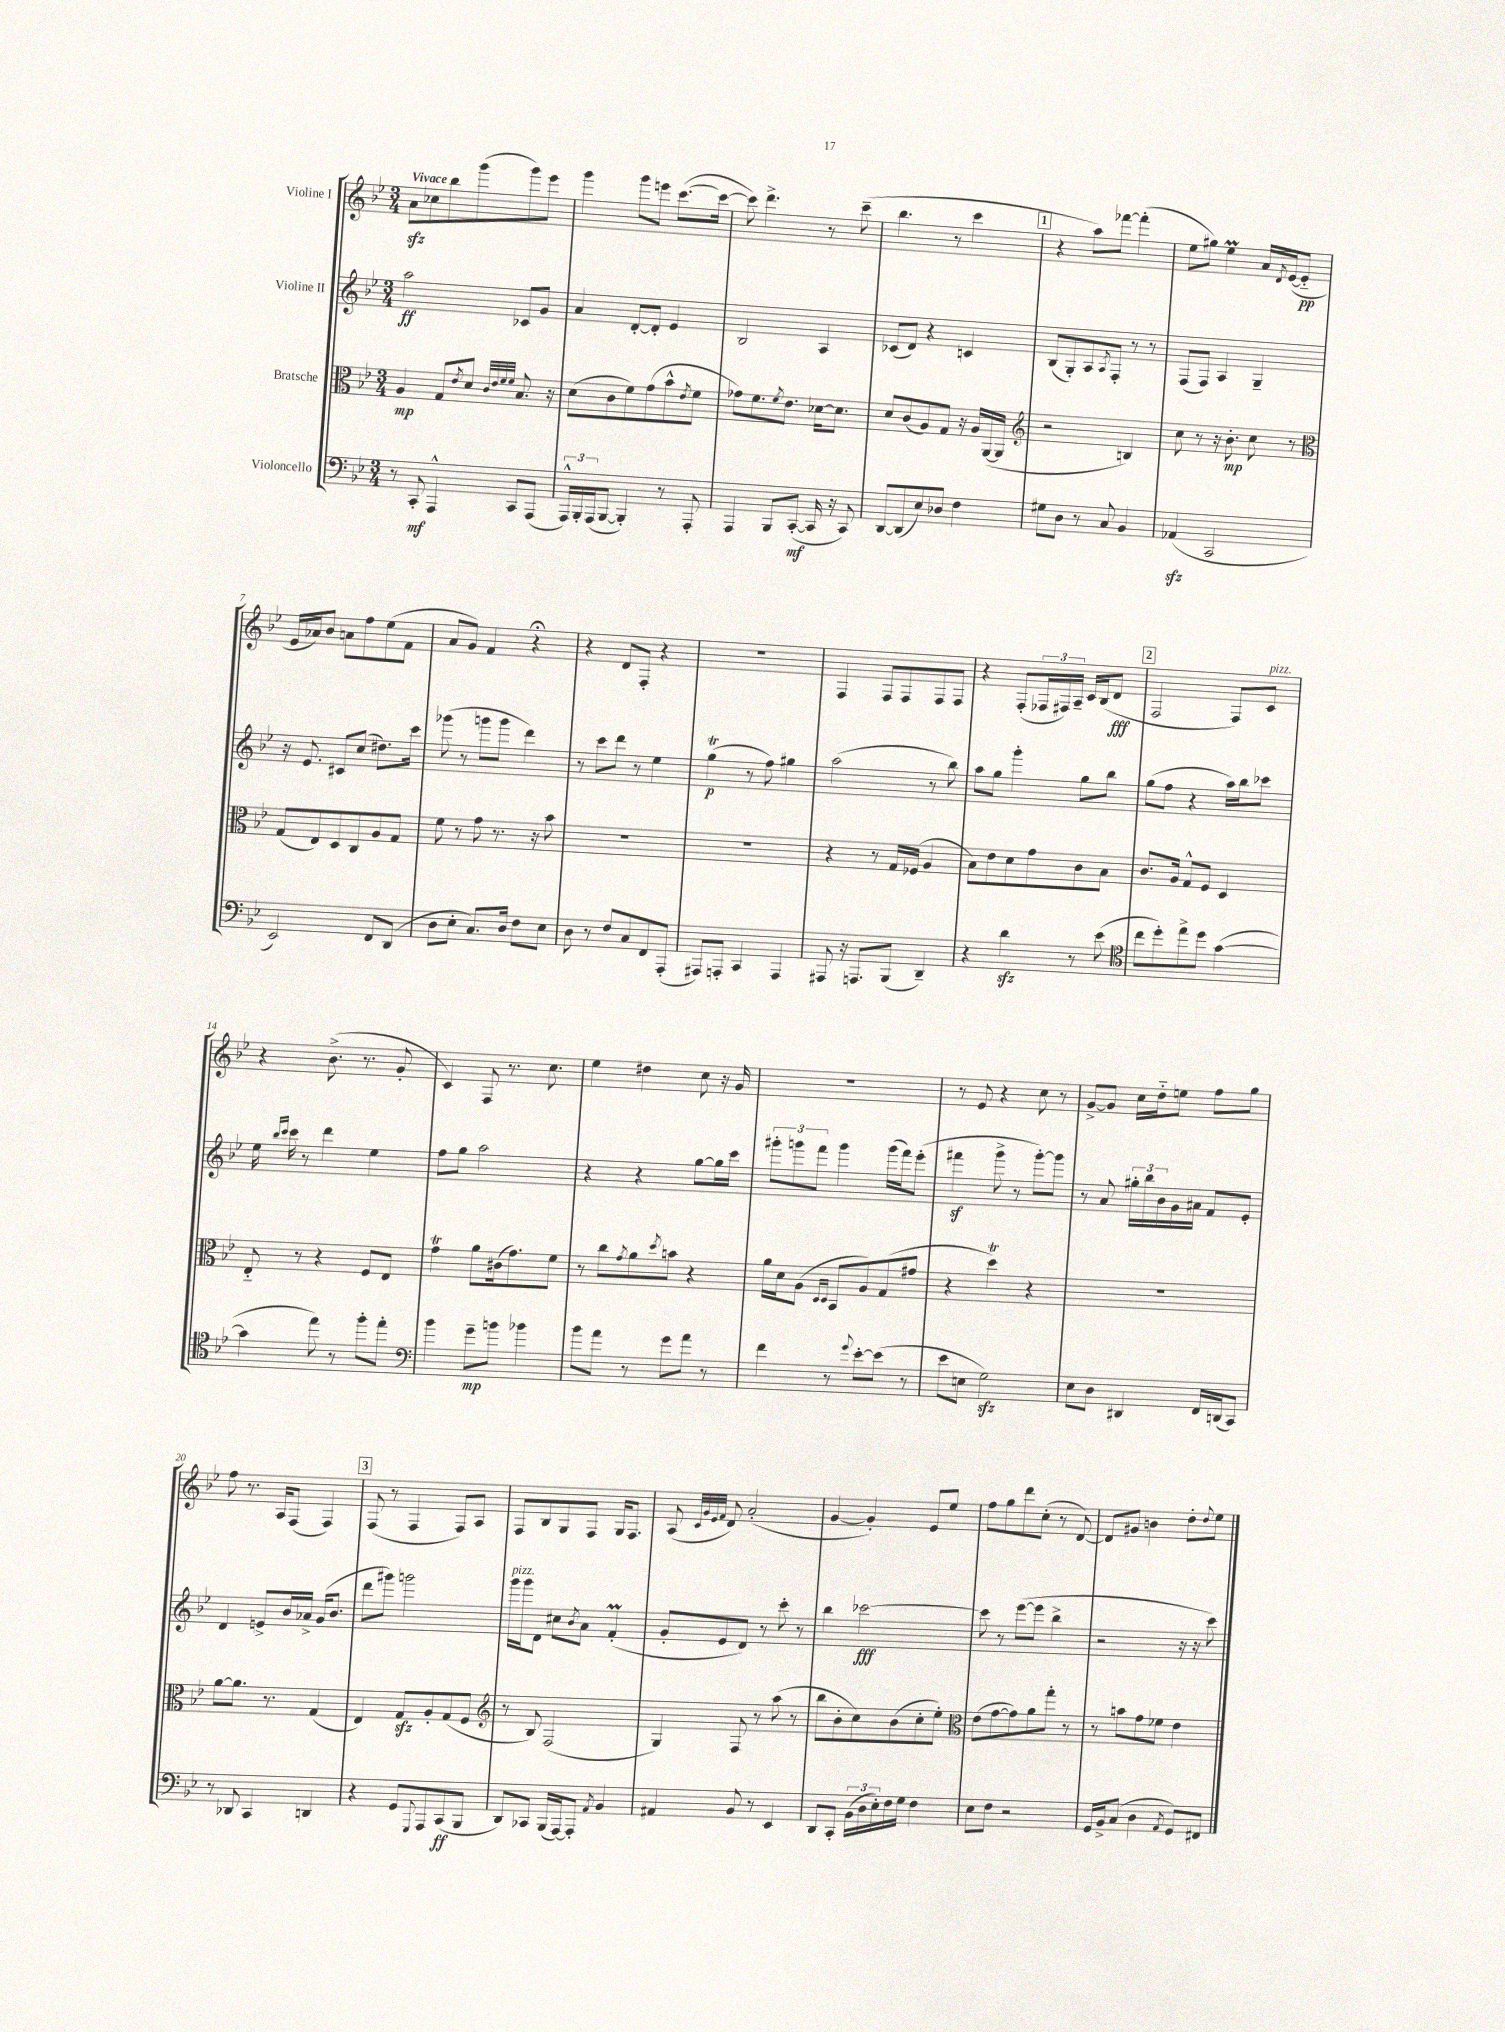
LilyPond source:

<<
\new StaffGroup <<
\new Staff = "s0" \with { instrumentName = "Violine I" } {
    \clef treble \key bes \major \numericTimeSignature \time 3/4 \tempo "Vivace"
    a'8\sfz ces''8 bes''8 g'''8( g'''8) ees'''8 |
    g'''4 g'''8 e'''8 c'''8.~( c'''16~ |
    c'''8) d'''4.-> r8 c'''8--( |
    bes''4. r8 c'''4 |
    \mark \markup { \box "1" } r4 a''8) fes'''8~ fes'''4-.( |
    ees''8 gis''8) ees''4\prall a'16 \acciaccatura { d'8 } ees'16~( ees'8-_\pp |
    ees'16 aes'16) bes'8 a'8 f''8 ees''8( f'8 |
    a'8 g'8) f'4 r4\fermata |
    r4 d'8 f8-. r4 |
    r2. |
    f4 f8 f8 f8 f8 |
    r4 f8-.( \tuplet 3/2 { fes16 fis16) a16-- } c'16 bes16( d'8\fff |
    \mark \markup { \box "2" } f2 f8) c'8^\markup { \italic "pizz." } |
    r4 bes'8.->( r8. g'8-. |
    c'4) f8 r8. c''8. |
    ees''4 dis''4 c''8 r16 g'16 |
    r2. |
    r8 ees'8 r4 c''8 r8 |
    g'8~-> g'8 c''16 d''16-_ e''8 f''8 g''8 |
    f''8 r8. a16 f8( f4) |
    \mark \markup { \box "3" } f8( r8 f4 f8) a8 |
    f8 bes8 g8 f8 g16 f8. |
    a8( \grace { c'32 g'32 ees'32 f'32 } d'8) a'2-.( |
    g'4~ g'4-.) ees'8 ees''8 |
    f''8 g''8 d'''8 c''8-.( r8 d'8~) |
    d'8 gis'8 b'4 d''8-. \appoggiatura { d''8 } ees''8 \bar "|." |
}
\new Staff = "s1" \with { instrumentName = "Violine II" } {
    \clef treble \key bes \major \numericTimeSignature \time 3/4
    a''2\ff ces'8 g'8 |
    a'4 d'8~-. d'8-. ees'4 |
    bes2 a4 |
    ces'8( d'8) r4 c'4 |
    \mark \markup { \box "1" } bes8( g8-.) a8 \acciaccatura { a8 } f8-. r8 r8 |
    f8( f8) a4 g4-- |
    r16 ees'8. cis'8 c''8( dis''8.) c'''16 |
    ges'''8( r8 g'''8 g'''8 d'''4) |
    r8 c'''8 d'''8 r8 ees''4 |
    g''4\trill\p( r8 f''8) gis''4 |
    a''2( r8 bes''8) |
    a''8 g''8 g'''4-. g''8 bes''8 |
    \mark \markup { \box "2" } g''8( f''8 r4 a''16) bes''16 ces'''8 |
    ees''16 \grace { bes''16 c'''16 } c'''16 r8 d'''4 ees''4 |
    f''8 g''8 a''2 |
    r4 r4 g''8~ g''16 c'''16 |
    \tuplet 3/2 { gis'''8-. g'''8 f'''8 } g'''4 g'''16( f'''16) ees'''8-.( |
    fis'''4\sf g'''8-> r8 g'''8~-.) g'''8 |
    r8 a'8 \tuplet 3/2 { gis''16-. bes''16 bes'16 } g'16 ais'16 f'8 ees'8-. |
    d'4 e'8-> bes'16 aes'16-> g'16( bes'8. |
    \mark \markup { \box "3" } d'''8 gis'''8) g'''2 |
    g'''16^\markup { \italic "pizz." } g'''16 d'8 cis''8 \acciaccatura { bes'8 } a'8 f'4-.\prall( |
    g'8-. ees'8 d'8) r8 c'''8-. r8 |
    bes''4 ces'''2~\fff |
    ces'''8 r8 ees'''8~( ees'''8 bes''4-> |
    r2 r16 r16 c'''8) \bar "|." |
}
\new Staff = "s2" \with { instrumentName = "Bratsche" } {
    \clef alto \key bes \major \numericTimeSignature \time 3/4
    a4\mp g8 \acciaccatura { ees'8 } d'8 \grace { c'32 ees'32 f'32 f'32 } bes8. r16 |
    d'8( c'8 f'8) g'8( bes'8-^ \acciaccatura { ees'8 } f'8 |
    ges'8) f'8. \acciaccatura { f'8 } ees'8. des'16~ des'8. |
    d'8 c'8( a8) g8 r16 a16 a,16~( a,16 |
    \mark \markup { \box "1" } \clef treble r2 b4) |
    c''8 r8 r16 bes'8.-.\mp c''8 r8 |
    \clef alto g8( ees8) d8 c8 a8 g8 |
    f'8 r8 g'8 r8. r16 bes'8 |
    R2. |
    R2. |
    r4 r8 g16 fes16( a4 |
    bes8) ees'8 d'8 g'8 c'8 bes8 |
    \mark \markup { \box "2" } c'8. a16 g8-^ f8 d4 |
    ees8-_ r8 r4 f8 ees8 |
    g'4\trill a'8 cis'16( g'8.) f'8 |
    r8 c''8 \acciaccatura { g'8 } a'8 \acciaccatura { d''8 } b'8 r4 |
    a'16 d'16 a8( \grace { d16 d16 } bes,8 a8) g8( gis'8 |
    r4 d''4\trill) r4 |
    R2. |
    a'8~ a'8. r8. g4( |
    \mark \markup { \box "3" } ees4) g8\sfz a8-. g8( f8 |
    \clef treble r8 bes8) f2( |
    g4) f8 r8 a''8( r8 |
    bes''8 bes'8-. c''8) bes'8( c''8-. ees''8-.) |
    \clef alto ees'8( g'8~ g'8) a'8 g''8-. r8 |
    r8 b'8 g'8 fes'8 ees'4 \bar "|." |
}
\new Staff = "s3" \with { instrumentName = "Violoncello" } {
    \clef bass \key bes \major \numericTimeSignature \time 3/4
    r8 c,8-.\mf a,,4-^ c,8 a,,8( |
    \tuplet 3/2 { a,,16-^) bes,,16-. a,,16( } bes,,8~ bes,,4-.) r8 a,,8-. |
    a,,4 bes,,8 c,8~-.\mf( c,16 r16 c,8) |
    d,8~ d,8( ees8) des8 f4 |
    \mark \markup { \box "1" } gis8 d8 r8 c8 bes,4 |
    aes,4\sfz( c,2 |
    ees,2) f,8 d,8( |
    d8 ees8-. c8.) d16 f8 ees8 |
    d8 r8 f8 c8 f,8 a,,8-.( |
    ais,,8) a,,8-. c,4 a,,4 |
    ais,,8 r16 a,,8. bes,,8( d,4--) |
    r4 d'4\sfz r8 ees'8( |
    \mark \markup { \box "2" } \clef tenor c''8 d''8-.) ees''8-> d''8 g'4~( |
    g'4 ees''8) r8 f''8-. ees''8-. |
    \clef bass bes'4 g'8--\mp b'8 bes'4 |
    bes'8 a'8 r8 g'8 a'8 r8 |
    f'4 r8 \appoggiatura { g'8 } ees'8~-. ees'8( r8 |
    ees'8 e8 g2\sfz) |
    ees8 d8 dis,4 f,16 d,16( c,8) |
    r8 des,8 c,4 d,4 |
    \mark \markup { \box "3" } r4 g,8 \appoggiatura { g,,8 } a,,8 c,8\ff( bes,,8 |
    d,8) ces,8 bes,,16( a,,16~) a,,8-. \acciaccatura { a,8 } bes,4 |
    ais,4 bes,8 r8 ees,4 |
    d,8 c,8-. \tuplet 3/2 { bes,16( d16 ees16-.) } f16 g16 f4 |
    ees8 f8 r2 |
    g,16 bes,16-> c8( d4 \acciaccatura { a,8 } g,8) fis,8 \bar "|." |
}
>>
>>
